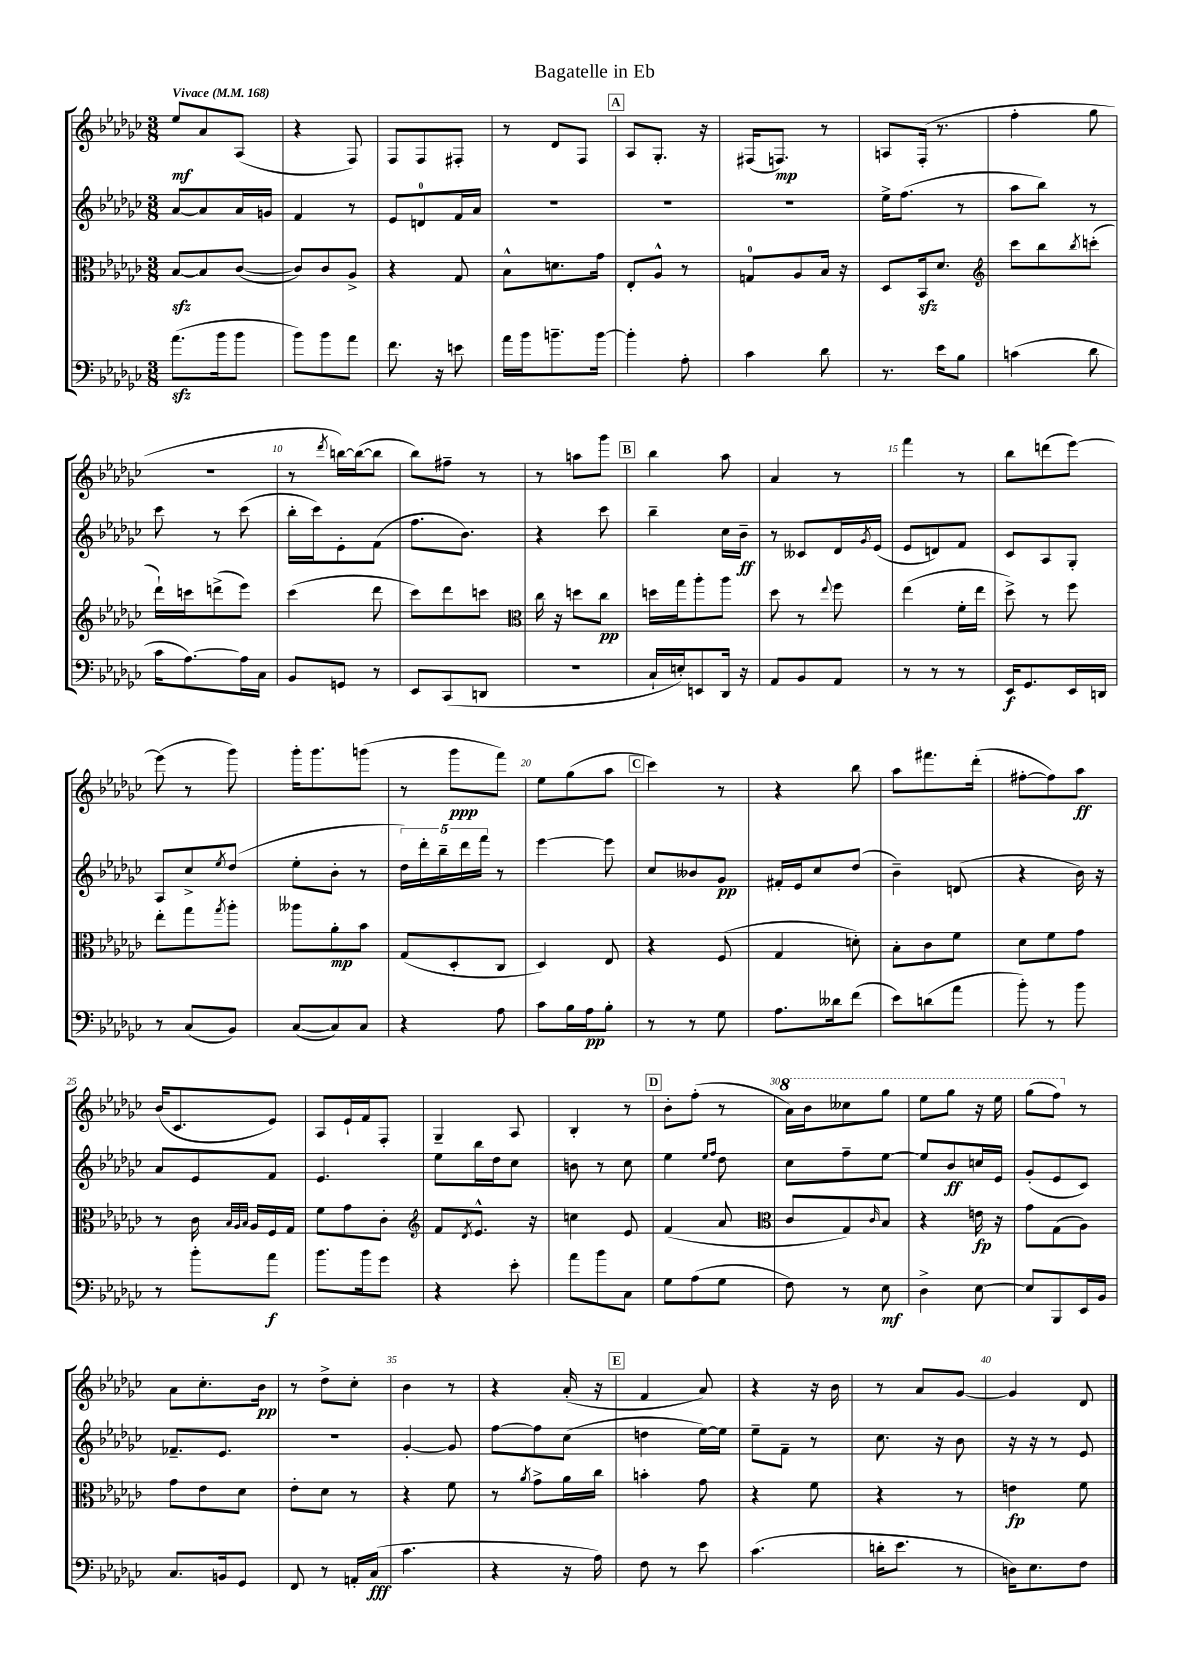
\header { title = "Bagatelle in Eb" }
<<
\new StaffGroup <<
\new Staff = "s0" {
    \clef treble \key ges \major \numericTimeSignature \time 3/8 \tempo "Vivace" 4 = 168
    ees''8\mf aes'8 aes8( |
    r4 f8) |
    f8 f8 fis8-. |
    r8 des'8 f8 |
    \mark \markup { \box "A" } aes8 ges8.-. r16 |
    fis16( f8.\mp) r8 |
    a8 f16-.( r8. |
    f''4-. ges''8 |
    R4. |
    r8 \acciaccatura { des'''8 } b''16~) b''16~( b''8 |
    bes''8) fis''8-- r8 |
    r8 a''8 ges'''8 |
    \mark \markup { \box "B" } bes''4 aes''8 |
    aes'4 r8 |
    f'''4 r8 |
    bes''8 d'''8( ees'''8~) |
    ees'''8( r8 ges'''8) |
    ges'''16-. ges'''8. g'''8( |
    r8 ges'''8\ppp f'''8) |
    ees''8 ges''8( aes''8 |
    \mark \markup { \box "C" } ces'''4) r8 |
    r4 bes''8 |
    aes''8 fis'''8. des'''16-.( |
    fis''8~-. fis''8) aes''8\ff |
    bes'16( ces'8. ees'8) |
    aes8 ees'16-! f'16 f8-. |
    ges4-- aes8 |
    bes4-. r8 |
    \mark \markup { \box "D" } bes'8-. f''8-.( r8 |
    \ottava #1 aes''16) bes''16 ceses'''8 ges'''8 |
    ees'''8 ges'''8 r16 ees'''16 |
    ges'''8( f'''8) \ottava #0 r8 |
    aes'8 ces''8.-. bes'16\pp |
    r8 des''8-> ces''8-. |
    bes'4 r8 |
    r4 aes'16-.( r16 |
    \mark \markup { \box "E" } f'4 aes'8) |
    r4 r16 bes'16 |
    r8 aes'8 ges'8~ |
    ges'4 des'8 \bar "|." |
}
\new Staff = "s1" {
    \clef treble \key ges \major \numericTimeSignature \time 3/8
    aes'8~ aes'8 aes'16 g'16 |
    f'4 r8 |
    ees'8 d'8-0 f'16 aes'16 |
    R4. |
    \mark \markup { \box "A" } R4. |
    R4. |
    ees''16-> f''8.( r8 |
    aes''8 bes''8) r8 |
    ces'''8 r8 ces'''8( |
    bes''16-. ces'''16) ees'8-. f'8( |
    f''8. bes'8.) |
    r4 ces'''8 |
    \mark \markup { \box "B" } bes''4-- ces''16 bes'16--\ff |
    r8 ceses'8 des'16 \acciaccatura { ges'8 } ees'16( |
    ees'8 d'8) f'8 |
    ces'8 aes8 ges8-. |
    aes8 ces''8-> \acciaccatura { ees''8 } des''8( |
    ees''8-. bes'8-. r8 |
    \tuplet 5/4 { des''16) des'''16-. bes''16-- des'''16 f'''16 } r8 |
    ees'''4~ ees'''8 |
    \mark \markup { \box "C" } ces''8 beses'8 ges'8\pp |
    fis'16-. ees'16 ces''8 des''8( |
    bes'4--) d'8( |
    r4 bes'16) r16 |
    aes'8 ees'8 f'8 |
    ees'4. |
    ees''8 bes''16 des''16 ces''8 |
    b'8 r8 ces''8 |
    \mark \markup { \box "D" } ees''4 \grace { ees''16 f''16 } des''8 |
    ces''8 f''8-- ees''8~ |
    ees''8 bes'8\ff c''16 ees'16 |
    ges'8-.( ees'8 ces'8) |
    fes'8.-- ees'8. |
    R4. |
    ges'4~-. ges'8 |
    f''8~ f''8 ces''8( |
    \mark \markup { \box "E" } d''4 ees''16~) ees''16 |
    ees''8-- f'8-- r8 |
    ces''8. r16 bes'8 |
    r16 r16 r8 ees'8 \bar "|." |
}
\new Staff = "s2" {
    \clef alto \key ges \major \numericTimeSignature \time 3/8
    bes8~\sfz bes8 ces'8~( |
    ces'8) ces'8 aes8-> |
    r4 ges8 |
    bes8-^ d'8. ges'16 |
    \mark \markup { \box "A" } ees8-. aes8-^ r8 |
    g8-0 aes8 bes16 r16 |
    des8 bes,16\sfz des'8. |
    \clef treble ces'''8 bes''8 \acciaccatura { bes''8 } c'''8-.( |
    des'''16-!) c'''16 d'''8->( ees'''8) |
    ces'''4( des'''8 |
    ces'''8) des'''8 c'''8 |
    \clef alto ces''16 r16 d''8 ces''8\pp |
    \mark \markup { \box "B" } d''16 ges''16 aes''8-. aes''8 |
    des''8 r8 \appoggiatura { ees''8 } f''8 |
    ees''4( f'16-. ees''16 |
    des''8->) r8 f''8 |
    ees''8-. ges''8 \acciaccatura { ges''8 } aes''8-. |
    aeses''8 aes'8-.\mp bes'8 |
    ges8( des8-. ces8 |
    des4) ees8 |
    \mark \markup { \box "C" } r4 f8( |
    ges4 d'8-.) |
    bes8-. ces'8 f'8 |
    des'8 f'8 ges'8 |
    r8 ces'16 \grace { bes32 aes32 bes32 } aes16 f16 ges16 |
    f'8 ges'8 ces'8-. |
    \clef treble f'8 \acciaccatura { des'8 } ees'8.-^ r16 |
    c''4 ees'8 |
    \mark \markup { \box "D" } f'4( aes'8 |
    \clef alto ces'8 ges8) \grace { ces'16 } bes8 |
    r4 e'16\fp r16 |
    ges'8 ges8( aes8) |
    ges'8 ees'8 des'8 |
    ees'8-. des'8 r8 |
    r4 f'8 |
    r8 \acciaccatura { aes'8 } ges'8-> aes'16 ces''16 |
    \mark \markup { \box "E" } b'4-. ges'8 |
    r4 f'8 |
    r4 r8 |
    e'4\fp f'8 \bar "|." |
}
\new Staff = "s3" {
    \clef bass \key ges \major \numericTimeSignature \time 3/8
    aes'8.\sfz( bes'16 bes'8 |
    bes'8) bes'8 aes'8 |
    f'8. r16 e'8 |
    aes'16 bes'16 b'8.-- b'16~ |
    \mark \markup { \box "A" } b'4-. aes8-. |
    ces'4 des'8 |
    r8. ees'16 bes8 |
    c'4( des'8 |
    ces'16 aes8.~) aes16 ces16 |
    bes,8 g,8 r8 |
    ees,8 ces,8( d,8 |
    R4. |
    \mark \markup { \box "B" } ces16-! e16-.) e,8 des,16 r16 |
    aes,8 bes,8 aes,8 |
    r8 r8 r8 |
    ees,16\f ges,8. ees,16 d,16 |
    r8 ces8( bes,8) |
    ces8~( ces8) ces8 |
    r4 aes8 |
    ces'8 bes16 aes16\pp bes8-. |
    \mark \markup { \box "C" } r8 r8 ges8 |
    aes8. deses'16 f'8( |
    ees'8) d'8( aes'8 |
    bes'8-.) r8 bes'8 |
    r8 bes'8-. aes'8\f |
    bes'8. bes'16 ges'8 |
    r4 ees'8-. |
    aes'8 bes'8 ces8 |
    \mark \markup { \box "D" } ges8 aes8( ges8 |
    f8) r8 ees8\mf |
    des4-> ees8~ |
    ees8 bes,,8 ees,16 bes,16 |
    ces8. b,16 ges,8 |
    f,8 r8 a,16-. ces16\fff( |
    ces'4. |
    r4 r16 aes16) |
    \mark \markup { \box "E" } f8 r8 ees'8 |
    ces'4.( |
    d'16-. ees'8. r8 |
    d16) ees8. f8 \bar "|." |
}
>>
>>
\layout { \context { \Score \override BarNumber.break-visibility = ##(#f #t #t) barNumberVisibility = #(every-nth-bar-number-visible 5) } }
